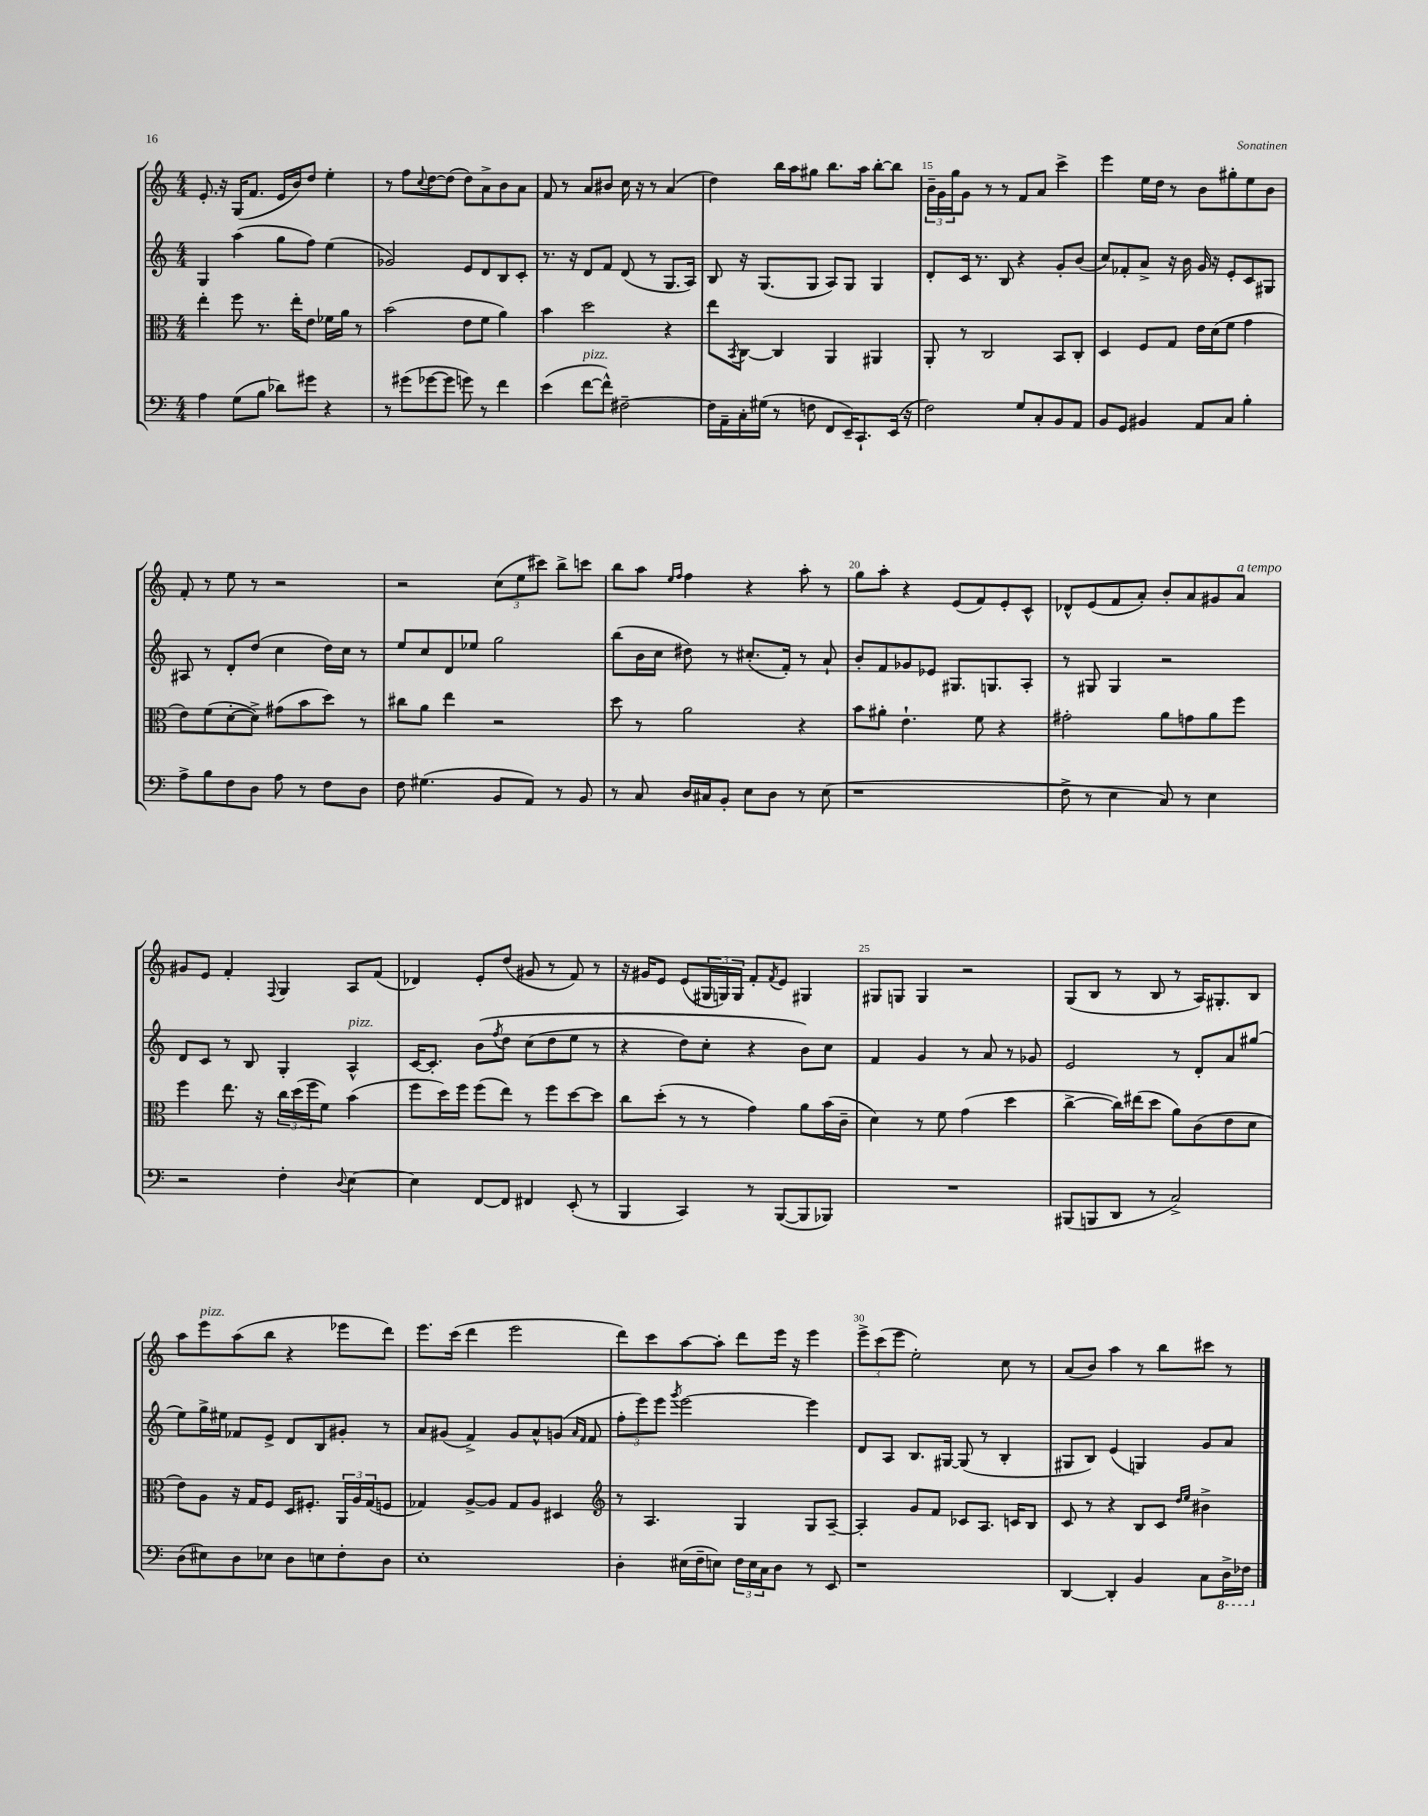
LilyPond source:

<<
\new StaffGroup <<
\new Staff = "s0" {
    \clef treble \key c \major \numericTimeSignature \time 4/4
    e'8.-. r16 g16( f'8. e'16 b'16) d''8 e''4-. |
    r8 f''8 \appoggiatura { c''8 } d''8~ d''8( d''8) a'8-> b'8 a'8 |
    f'8 r8 a'8 bis'8 c''16 r16 r8 a'4( |
    d''4) b''16 a''16 gis''8 b''8. a''16 b''8~-. b''8 |
    \tuplet 3/2 { b'16-- g'16 g''16 } g'8 r8 r8 f'8 a'8 c'''4-> |
    e'''4 e''16 d''16 r8 b'8 gis''8-. e''8 b'8 |
    f'8-. r8 e''8 r8 r2 |
    r2 \tuplet 3/2 { c''8( e''8 cis'''8) } b''8-> c'''8 |
    b''8 a''8 \grace { e''16 f''16 } f''4 r4 a''8-. r8 |
    g''8 a''8-. r4 e'8( f'8) e'8-. c'8-^ |
    des'8-^ e'8( f'8 a'8-.) b'8-. a'8 gis'8 a'8^\markup { \italic "a tempo" } |
    gis'8 e'8 f'4-. \appoggiatura { f8 } g4 a8 f'8( |
    des'4) e'8-. d''8( gis'8 r8 f'8) r8 |
    r16 gis'16 e'8 e'8( \tuplet 3/2 { gis16 g16) g16 } f'8-. \acciaccatura { f'8 } e'8 gis4 |
    gis8 g8 g4 r2 |
    g8( b8 r8 b8 r8 a16) gis8.-. b8 |
    a''8 e'''8^\markup { \italic "pizz." } a''8( b''8 r4 ees'''8 d'''8) |
    e'''8. c'''16( d'''4 e'''2 |
    d'''8) c'''8 a''8~ a''8-. d'''8 e'''16 r16 e'''4 |
    \tuplet 3/2 { e'''8-> c'''8( e'''8 } e''2-.) c''8 r8 |
    a'8( b'8) a''4 r8 b''8 cis'''8 r8 \bar "|." |
}
\new Staff = "s1" {
    \clef treble \key c \major \numericTimeSignature \time 4/4
    g4 a''4( g''8 f''8) e''4( |
    ges'2) e'8 d'8 b8 c'8-. |
    r8. r16 d'8 f'8 d'8( r8 g8. a16) |
    b8 r16 g8.( g8 a8) g8 g4 |
    d'8-. c'16 r8. b8 r4 g'8-. b'8( |
    c''8) fes'8-. a'8-> r16 b'16 g'16 r16 e'8-. c'8 gis8 |
    ais8 r8 d'8-. d''8( c''4 d''16) c''16 r8 |
    e''8 c''8 d'8 ees''8 g''2 |
    b''8( b'16 c''16 dis''8) r8 cis''8.-.( f'16-.) r8 a'8-! |
    b'8-. f'8 ges'8 ees'8 gis8. g8. a8-. |
    r8 gis8 gis4 r2 |
    d'8 c'8 r8 b8 g4-. a4-^^\markup { \italic "pizz." } |
    c'16~ c'8.-. b'8\( \acciaccatura { f''8 } d''8 c''8( d''8 e''8 r8 |
    r4 d''8) c''8-. r4 b'8\) c''8 |
    f'4 g'4 r8 a'8 r8 ges'8 |
    e'2 r8 d'8-. a'8 gis''8( |
    e''8) g''16-> eis''16 fes'8 e'8-> d'8 b8 gis'8-. r8 |
    a'8 gis'8( f'4->) gis'8 a'8-^ g'8( \grace { a'16 f'16 } f'8 |
    \tuplet 3/2 { f''8-. e'''8) e'''8 } \acciaccatura { g'''8 } e'''2~ e'''4 |
    d'8 a8 b8. gis16~ gis8( r8 b4-. |
    gis8 b8) e'4( g4) g'8 a'8 \bar "|." |
}
\new Staff = "s2" {
    \clef alto \key c \major \numericTimeSignature \time 4/4
    e''4-. f''8 r8. e''16-. e'8 fes'16 a'16 r8 |
    b'2( e'8 f'8 a'4) |
    b'4 d''2 r4 |
    e''8 \acciaccatura { b,8 } c8~ c4 a,4 ais,4 |
    a,8-. r8 c2 b,8 c8-. |
    d4 f8 g8 e'16 d'16( f'8 g'4 |
    e'8) f'8( d'8~-. d'8->) gis'8( b'8 d''8) r8 |
    cis''8 a'8 e''4 r2 |
    d''8 r8 a'2 r4 |
    b'8 ais'8-. e'4.-! f'8 r4 |
    gis'2-. a'8 g'8 a'8 f''8 |
    f''4 e''8. r16 \tuplet 3/2 { c''16 d''16( f''16 } f'8) b'4( |
    f''8 d''16) f''16 f''8( e''8) r8 f''8 d''8~ d''8 |
    c''8 d''8-.( r8 r8 g'4) a'8 b'16( c'16-- |
    d'4) r8 f'8 g'4( d''4 |
    c''4~-> c''16) eis''16( d''8 a'8) c'8( e'8 d'8 |
    e'8) a8 r16 g16 f8 d16 fis8.-. \tuplet 3/2 { a,16 a16 g16( } f8 |
    ges4) a8~-> a8 ges8 a8 dis4 |
    \clef treble r8 a4. g4 g8 a8~-- |
    a4-. g'8 f'8 ces'8 a8. c'16 b8 |
    c'8 r8 r4 b8 c'8 \grace { d''16 e''16 } bis'4-> \bar "|." |
}
\new Staff = "s3" {
    \clef bass \key c \major \numericTimeSignature \time 4/4
    a4 g8( b8 des'8) gis'8 r4 |
    r8 gis'8( ges'8~ ges'8 g'8) r8 f'4 |
    e'4( f'8~^\markup { \italic "pizz." } f'8-^) fis2~-- |
    fis16 a,16-- c16-. gis16( r8 f8 f,8 e,16--) c,8.-! e,16( r16 |
    f2) g8 c8-. b,8 a,8 |
    b,8 g,8 bis,4 a,8 c8 b4-. |
    a8-> b8 f8 d8 a8 r8 f8 d8 |
    f8 gis4.( b,8 a,8) r8 b,8 |
    r8 c8 d16 cis16 b,8-. e8 d8 r8 e8( |
    r1 |
    f8-> r8 e4 c8) r8 e4 |
    r2 f4-. \appoggiatura { d8 } e4~ |
    e4 f,8~ f,8 fis,4 e,8-.( r8 |
    b,,4 c,4) r8 b,,8~( b,,8 bes,,8) |
    R1 |
    bis,,8( b,,8 d,8 r8 c2->) |
    d8( eis8) d8 ees8 d8 e8 f8-. d8 |
    e1-. |
    d4-. eis16( f16-- e8) \tuplet 3/2 { f16 e16 c16 } d8 r8 e,8 |
    r1 |
    d,4~ d,4-. b,4 c8 \ottava #-1 d,16-> fes,16 \ottava #0 \bar "|." |
}
>>
>>
\layout { \context { \Score currentBarNumber = #11 \override BarNumber.break-visibility = ##(#f #t #t) barNumberVisibility = #(every-nth-bar-number-visible 5) } }
